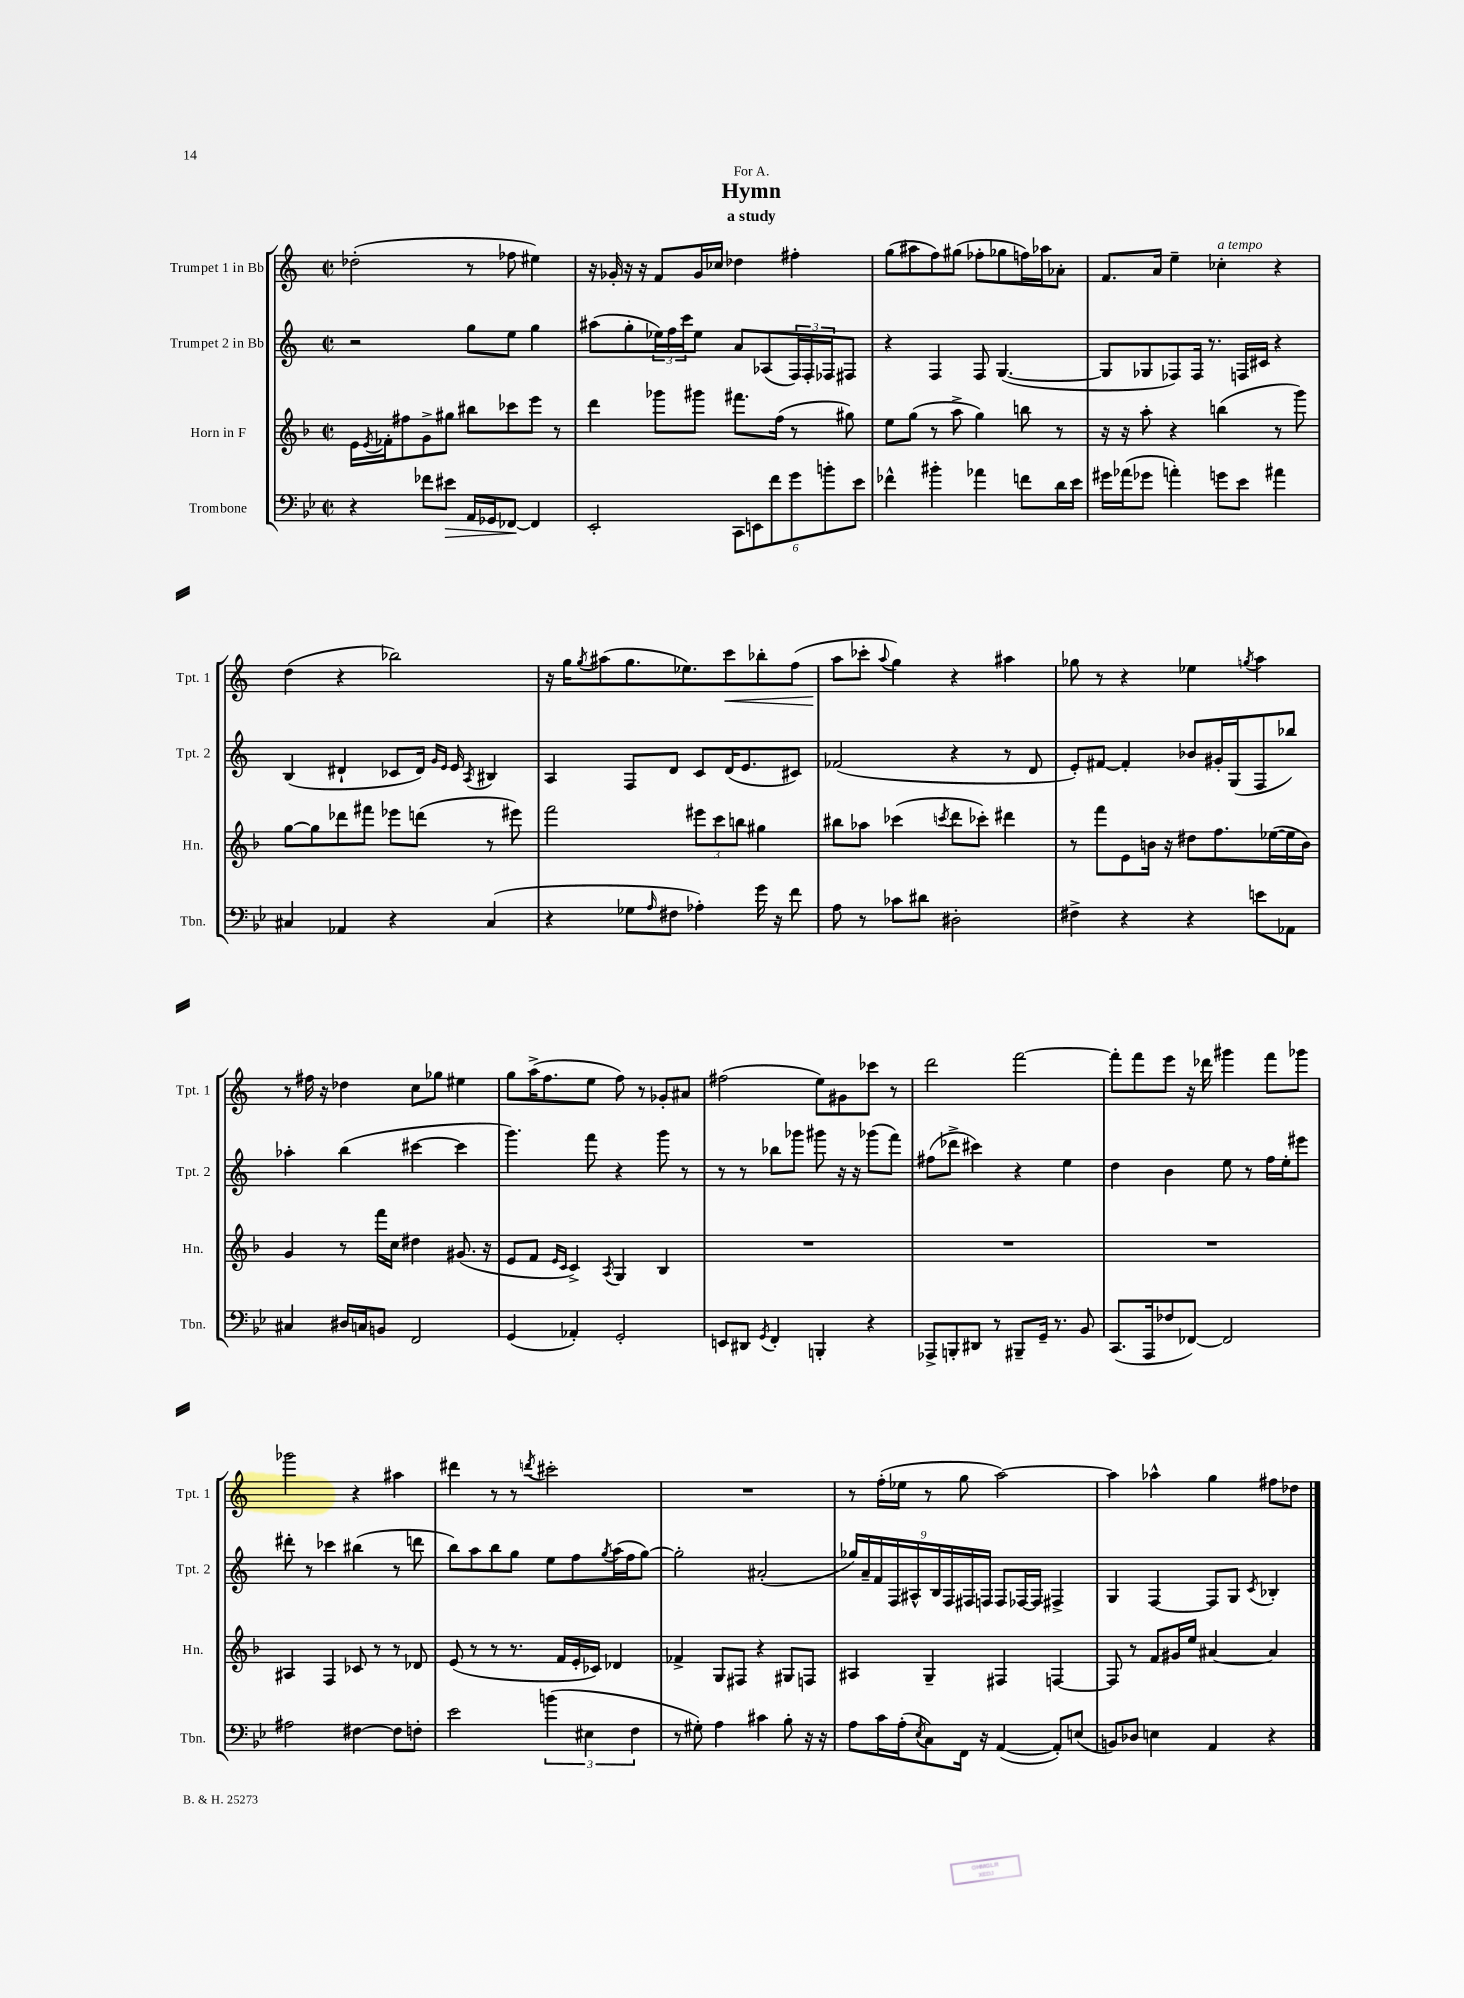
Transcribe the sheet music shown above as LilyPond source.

\header { title = "Hymn" subtitle = "a study" dedication = "For A." }
<<
\new StaffGroup <<
\new Staff = "s0" \with { instrumentName = "Trumpet 1 in Bb" shortInstrumentName = "Tpt. 1" } {
    \clef treble \key c \major \defaultTimeSignature \time 2/2
    des''2-.( r8 fes''8 eis''4) |
    r16 ges'16-. r16 r16 f'8 ges'16 ces''16 des''4 fis''4-. |
    g''8( ais''8 f''8) gis''8( fes''8-. ges''8 f''16) aes''16 aes'8-. |
    f'8. a'16 e''4-- ces''4-.^\markup { \italic "a tempo" } r4 |
    d''4( r4 bes''2) |
    r16 g''16 \acciaccatura { g''8 } ais''8( g''8. ees''8.) c'''8\< bes''8-. f''8( |
    a''8\! ces'''8-. \appoggiatura { a''8 } g''4) r4 ais''4 |
    ges''8 r8 r4 ees''4 \acciaccatura { g''8 } a''4 |
    r8 fis''16 r16 des''4 c''8 ges''8 eis''4 |
    g''8 a''16->( f''8. e''8 f''8) r8 ges'8-. ais'8 |
    fis''2( e''8) gis'8 ces'''8 r8 |
    d'''2 f'''2~ |
    f'''8-. f'''8 e'''8 r16 des'''16 gis'''4 f'''8 ges'''8 |
    ges'''2 r4 ais''4 |
    dis'''4 r8 r8 \acciaccatura { d'''8 } cis'''2-. |
    R1 |
    r8 f''16-.( ees''16 r8 g''8 a''2~) |
    a''4 aes''4-^ g''4 fis''8 des''8 \bar "|." |
}
\new Staff = "s1" \with { instrumentName = "Trumpet 2 in Bb" shortInstrumentName = "Tpt. 2" } {
    \clef treble \key c \major \defaultTimeSignature \time 2/2
    r2 g''8 e''8 g''4 |
    ais''8( g''8-. \tuplet 3/2 { ees''16) f''16 c'''16 } ees''8 a'8 aes8( \tuplet 3/2 { f16) f16-. fes16 } fis8 |
    r4 f4 f8 g4.~( |
    g8 ges8 fes8) fes16 r8. f16 cis'16 r4 |
    b4( dis'4-! ces'8 dis'16) \grace { g'16 e'16 } e'16 \acciaccatura { a8 } bis4 |
    a4 f8 d'8 c'8 d'16( e'8. cis'8) |
    fes'2( r4 r8 d'8 |
    e'8-.) fis'8~ fis'4-. bes'8 gis'16-. g16( f8 bes''8) |
    aes''4-. b''4( cis'''4~ cis'''4 |
    g'''4.) f'''8 r4 g'''8 r8 |
    r8 r8 bes''8 ges'''8 gis'''8 r16 r16 ges'''8( f'''8) |
    fis''8( des'''8-> cis'''4) r4 e''4 |
    d''4 b'4 e''8 r8 f''16 e''16-. eis'''8 |
    dis'''8-. r8 ces'''4 bis''4( r8 d'''8 |
    b''8) a''8 b''8 g''8 e''8 f''8 \acciaccatura { g''8 } a''16( f''16 g''8~) |
    g''2-. ais'2-.( |
    \tuplet 9/8 { ges''16) a'16-- f'16 f16 ais16-^ b16 f16 fis16 f16 } f8 fes16~ fes16 fis4-> |
    g4 f4~ f8 g8 \acciaccatura { c'8 } bes4-. \bar "|." |
}
\new Staff = "s2" \with { instrumentName = "Horn in F" shortInstrumentName = "Hn." } {
    \clef treble \key f \major \defaultTimeSignature \time 2/2
    e'16 \acciaccatura { e'8 } fes'16-. fis''8 g'8-> gis''8 bis''8 ces'''8 e'''8 r8 |
    d'''4 ges'''8 gis'''8 fis'''8. f''16( r8 gis''8) |
    e''8 g''8( r8 a''8-> g''4) b''8 r8 |
    r16 r16 a''8-. r4 b''4( r8 g'''8) |
    g''8~ g''8 des'''8 fis'''8 ees'''8 d'''8( r8 eis'''8) |
    f'''2 \tuplet 3/2 { eis'''8 c'''8 b''8 } gis''4 |
    bis''8 aes''8 ces'''4( \acciaccatura { c'''8 } d'''8 ces'''8-.) dis'''4 |
    r8 f'''8 e'8 b'16 r16 dis''8 f''8. ees''16~( ees''16 b'16) |
    g'4 r8 f'''16 c''16 dis''4 gis'8.( r16 |
    e'8 f'8 \grace { e'16 c'16 } c'4->) \acciaccatura { a8 } g4 bes4 |
    R1 |
    R1 |
    R1 |
    ais4 f4 ces'8 r8 r8 des'8 |
    e'8( r8 r8 r8. f'16 e'16-. ces'16) des'4 |
    fes'4-> g8 fis8 r4 gis8 f8 |
    ais4 g4-- fis4 f4~ |
    f8 r8 f'8 gis'16 e''16 ais'4~ ais'4 \bar "|." |
}
\new Staff = "s3" \with { instrumentName = "Trombone" shortInstrumentName = "Tbn." } {
    \clef bass \key bes \major \defaultTimeSignature \time 2/2
    r4 fes'8 eis'8\> a,16 ges,16 fes,8~\! fes,4 |
    ees,2-. \tuplet 6/4 { c,8 e,8 f'8 g'8 b'8-. ees'8 } |
    fes'4-^ bis'4-. aes'4 f'8 d'16 ees'16 |
    gis'16 aes'16( ges'8 a'4-.) g'8 ees'8 ais'4 |
    cis4 aes,4 r4 cis4( |
    r4 ges8 \grace { a16 } fis8 aes4-.) g'16 r16 f'8 |
    a8 r8 ces'8 dis'8 dis2-. |
    fis4-> r4 r4 e'8 aes,8 |
    cis4 dis16 c16 b,8 f,2 |
    g,4( aes,4-.) g,2-. |
    e,8 dis,8 \acciaccatura { g,8 } f,4-. b,,4-. r4 |
    aes,,8-> b,,8-. dis,8 r8 bis,,8-- g,16-- r8. bes,8 |
    c,8.( a,,16 fes8 fes,8~) fes,2 |
    ais2 fis4~ fis8 f8-. |
    ees'2 \tuplet 3/2 { b'4( eis4 f4 } |
    r8 gis8-.) a4 cis'4 bes8-. r16 r16 |
    a8 c'16 a16-.( \acciaccatura { ees8 } c8) f,16 r16 a,4~( a,8-.) e8( |
    b,8) des8 e4 a,4 r4 \bar "|." |
}
>>
>>
\layout { \context { \Score \remove "Bar_number_engraver" } }
